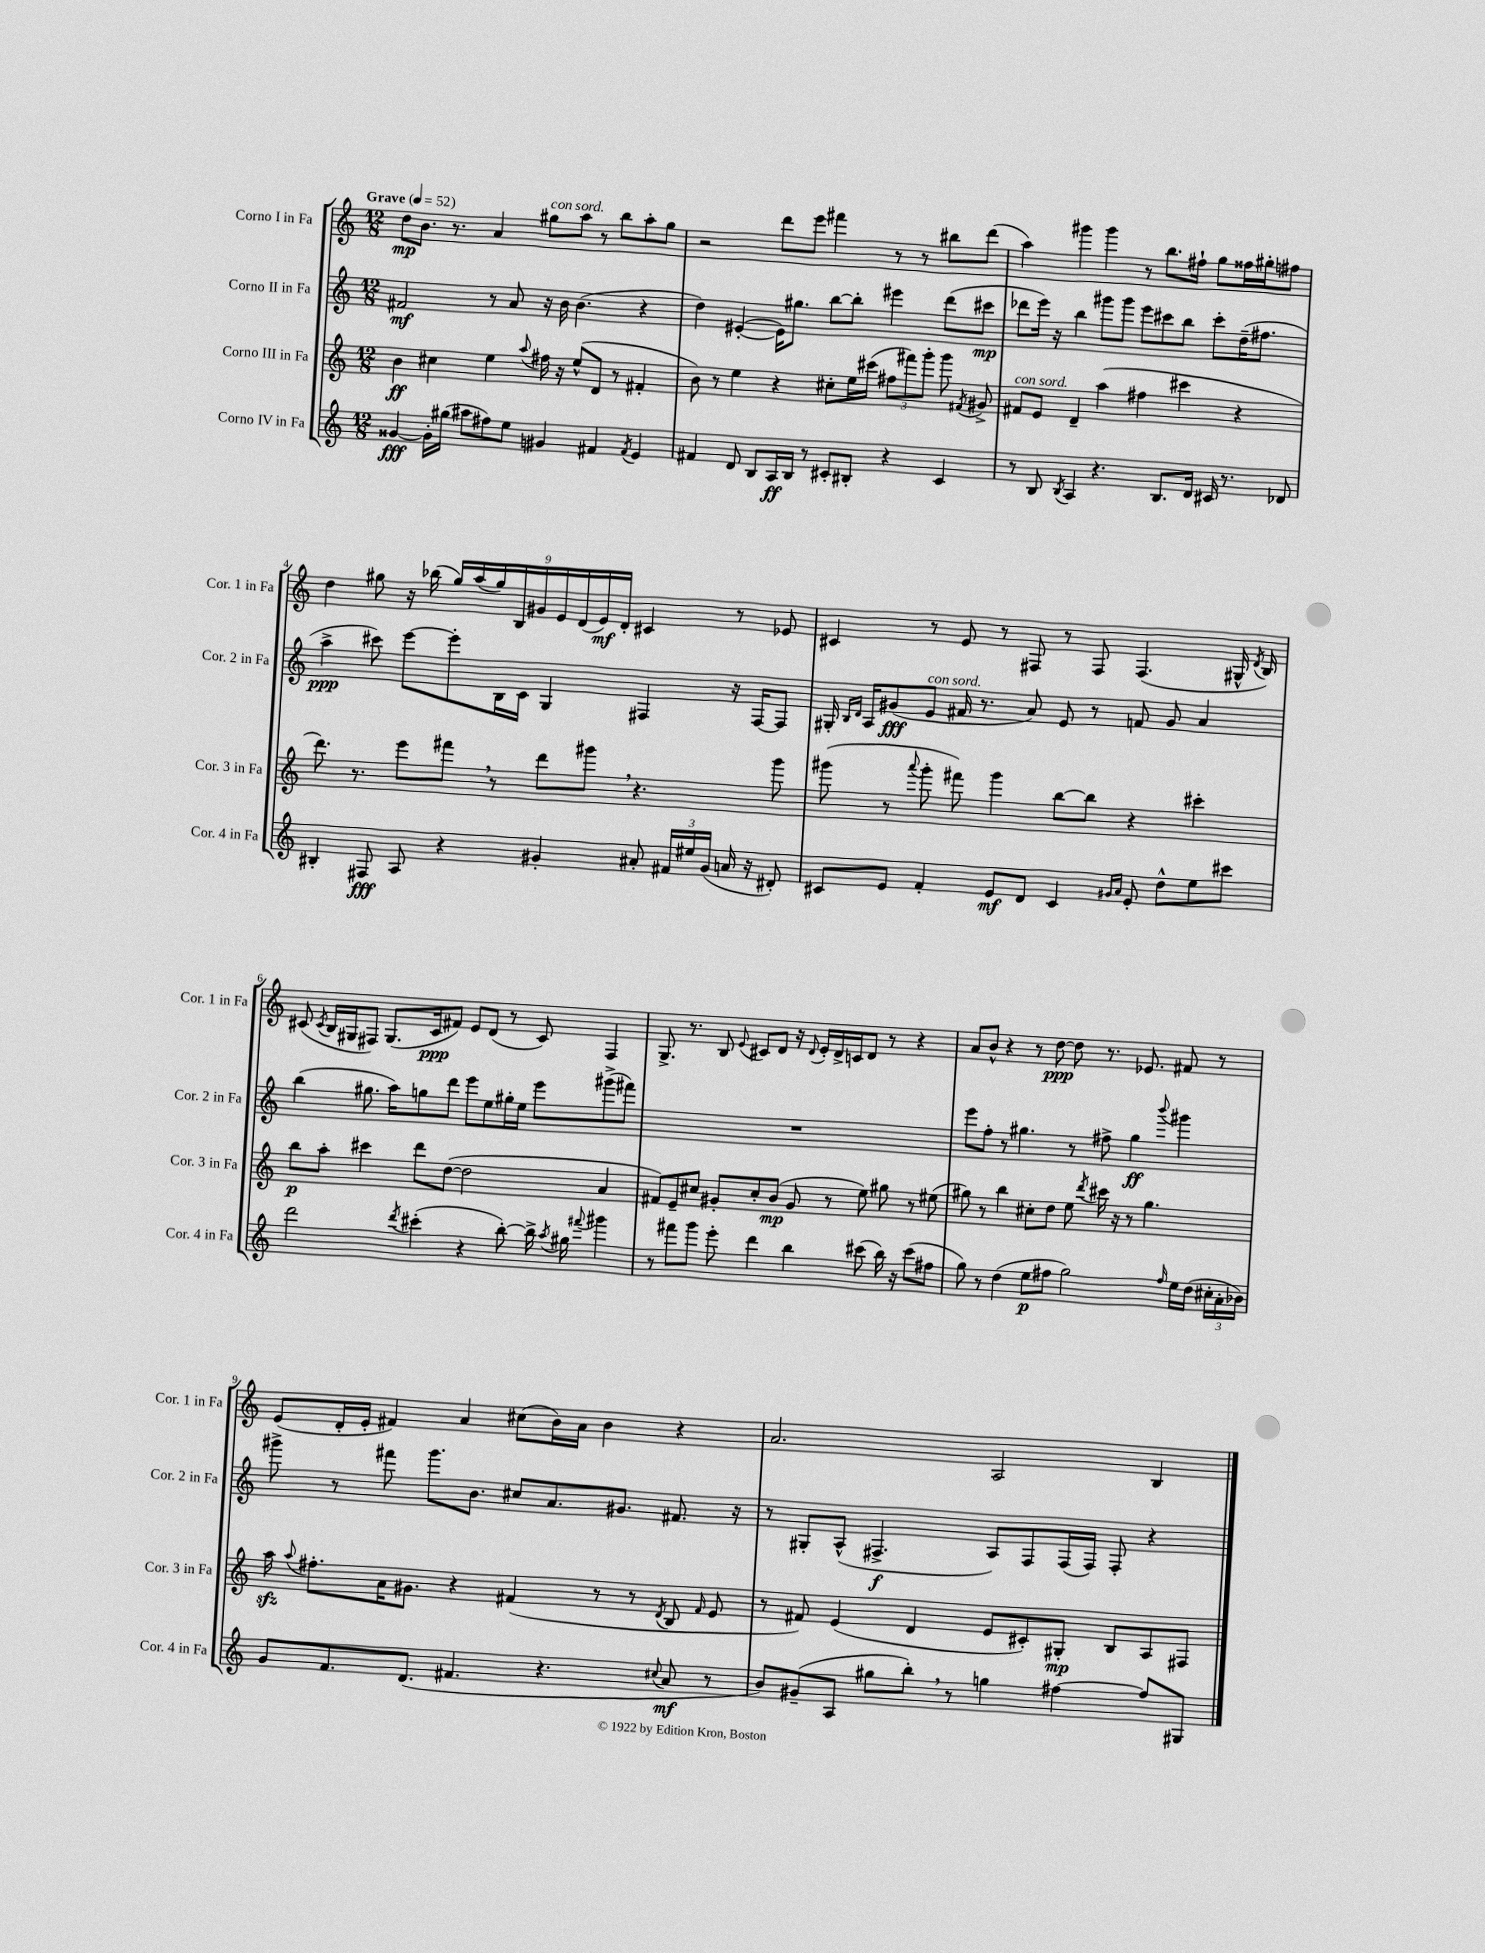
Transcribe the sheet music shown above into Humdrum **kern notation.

**kern	**dynam	**kern	**dynam	**kern	**dynam	**kern	**dynam
*part4	*part4	*part3	*part3	*part2	*part2	*part1	*part1
*staff4	*staff4	*staff3	*staff3	*staff2	*staff2	*staff1	*staff1
*I"Corno IV in Fa	*	*I"Corno III in Fa	*	*I"Corno II in Fa	*	*I"Corno I in Fa	*
*I'Cor. 4 in Fa	*	*I'Cor. 3 in Fa	*	*I'Cor. 2 in Fa	*	*I'Cor. 1 in Fa	*
*clefG2	*	*clefG2	*	*clefG2	*	*clefG2	*
*k[]	*	*k[]	*	*k[]	*	*k[]	*
*M12/8	*	*M12/8	*	*M12/8	*	*M12/8	*
*MM52	*	*MM52	*	*MM52	*	*MM52	*
=1	=1	=1	=1	=1	=1	=1	=1
!	!	!	!	!	!	!LO:TX:a:B:t=Grave	!
[4g##X/	fff	4b\	ff	2f#X/	mf	8dd\L	mp
.	.	.	.	.	.	8.b\J	.
16g##'\LL]	.	4cc#X\	.	.	.	.	.
(16gg#X\JJ	.	.	.	.	.	8.r	.
8aa#X\L	.	.	.	.	.	.	.
8ff#X\)	.	4ee\	.	8r	.	4a/	.
8ee\J	.	.	.	8a/	.	.	.
.	.	8qqaa/	.	.	.	.	.
!	!	!	!	!	!	!LO:TX:a:i:t=con sord.	!
4g#X/	.	16ff#X\	.	16r	.	8gg#X\L	.
.	.	16r	.	16b\	.	.	.
.	.	(8ee^^/L	.	(4.b\	.	8aa\J	.
4f#X/	.	8d/J	.	.	.	8r	.
.	.	8r	.	.	.	8bb\L	.
8qf#/	.	.	.	.	.	.	.
4e/	.	4f#X'/	.	4r	.	8aa'\	.
.	.	.	.	.	.	8gg#\J	.
=2	=2	=2	=2	=2	=2	=2	=2
4f#X/	.	8b\)	.	4dd\)	.	2r	.
.	.	8r	.	.	.	.	.
8d/	.	4ee\	.	([4e#X'/	.	.	.
8B/L	.	.	.	.	.	.	.
16A/L	ff	4r	.	16e#\KL])	.	8ddd\L	.
16B/JJ	.	.	.	8.gg#X\J	.	.	.
8r	.	.	.	.	.	8eee\J	.
8c#X'/L	.	8cc#X'\L	.	[8bb\L	.	4fff#X\	.
8B#X'/J	.	16ee\L	.	8bb'\J]	.	.	.
.	.	(16ccc#X\JJ	.	.	.	.	.
4r	.	12ff#X\L	.	4eee#X\	.	8r	.
.	.	12fff#X\)	.	.	.	.	.
.	.	.	.	.	.	8r	.
.	.	12ggg'\J	.	.	.	.	.
4c#/	.	8ggg\	.	(8ddd\L	.	8bb#X\L	.
.	.	8qf#X/	.	.	.	.	.
.	.	8g#X^/	.	8ccc#X\J	mp	(8ddd\J	.
=3	=3	=3	=3	=3	=3	=3	=3
!	!	!LO:TX:a:i:t=con sord.	!	!	!	!	!
8r	.	8f#X/L	.	8ddd-X\L	.	4aa\)	.
8B/	.	8e/J	.	16eee\Jk)	.	.	.
.	.	.	.	16r	.	.	.
8qB/	.	.	.	.	.	.	.
4A/	.	4d~/	.	4bb\	.	4ggg#X\	.
4.r	.	(4aa\	.	8ggg#X\L	.	4ggg#\	.
.	.	.	.	8ggg#\J	.	.	.
.	.	4ff#X\	.	8eee\L	.	8r	.
8.B/L	.	.	.	8ccc#X\	.	8.bb\L	.
.	.	4ccc#X\	.	8bb\J	.	.	.
16d/Jk	.	.	.	.	.	16ff#X`\Jk	.
16c#X/	.	.	.	8ccc#'\L	.	8gg\L	.
8.r	.	.	.	.	.	.	.
.	.	4r	.	(16dd~\K	.	16ff##X\L	.
.	.	.	.	8.ff#X\J	.	16gg#X'\J	.
8d-X/	.	.	.	.	.	8ff#X\J	.
!!LO:LB:g=z
=4	=4	=4	=4	=4	=4	=4	=4
4B#X'/	.	8.ddd\)	.	4aa^\	ppp	4dd\	.
.	.	8.r	.	.	.	.	.
8F#X/	fff	.	.	8ccc#X\)	.	8gg#X\	.
8A/	.	8eee\L	.	[8eee\L	.	16r	.
.	.	.	.	.	.	(16bb-X\	.
4r	.	8fff#X,\J	.	8eee'\]	.	18gg#/LL)	.
.	.	.	.	.	.	(18aa/	.
.	.	.	.	.	.	18gg#/)	.
.	.	8r	.	16B\L	.	.	.
.	.	.	.	.	.	18B/	.
.	.	.	.	16c\JJ	.	.	.
.	.	.	.	.	.	18g#X/	.
4g#X'/	.	8ddd\L	.	4G/	.	.	.
.	.	.	.	.	.	18e/	.
.	.	.	.	.	.	(18d/	.
.	.	8ggg#X,\J	.	.	.	.	.
.	.	.	.	.	.	18e/)	mf
.	.	.	.	.	.	18d'/JJ	.
8a#X'/	.	4.r	.	4F#X/	.	4c#X/	.
24f#X/LL	.	.	.	.	.	.	.
24ee#X/	.	.	.	.	.	.	.
(24g#/JJ	.	.	.	.	.	.	.
16an/	.	.	.	16r	.	8r	.
16r	.	.	.	[16F#/KL	.	.	.
8d#X'/)	.	8ggg#\	.	8F#/J]	.	8e-X/	.
=5	=5	=5	=5	=5	=5	=5	=5
8c#X/L	.	(8ggg#X\	.	16G#X'/	.	4c#X/	.
.	.	.	.	16qqB/LL	.	.	.
.	.	.	.	16qqd/JJ	.	.	.
.	.	.	.	16A/KL	.	.	.
8e/J	.	8r	.	(8g#X/	fff	.	.
.	.	8qqaaa/	.	.	.	.	.
!	!	!	!	!LO:TX:a:i:t=con sord.	!	!	!
4f'/	.	8ggg#'\	.	8e/J	.	8r	.
.	.	8fff#X\)	.	16f#X/	.	8e/	.
.	.	.	.	8.r	.	.	.
8e/L	mf	4ggg#\	.	.	.	8r	.
8d/J	.	.	.	8a/)	.	8F#X/	.
4c#/	.	[8bb\L	.	8e/	.	8r	.
.	.	8bb\J]	.	8r	.	8F#/	.
16qqg#X/LL	.	.	.	.	.	.	.
16qqa/JJ	.	.	.	.	.	.	.
8e'/	.	4r	.	8fn/	.	(4.F#/	.
8dd^^\L	.	.	.	8g#/	.	.	.
8ee\	.	4ccc#X'\	.	4a/	.	.	.
8ccc#X\J	.	.	.	.	.	16G#X^^/	.
.	.	.	.	.	.	8qd/	.
.	.	.	.	.	.	16B/)	.
!!LO:LB:g=z
=6	=6	=6	=6	=6	=6	=6	=6
2ddd\	.	8bb\L	p	(4bb\	.	(8c#X/	.
.	.	.	.	.	.	8qc#/	.
.	.	8aa'\J	.	.	.	16B/LL	.
.	.	.	.	.	.	16G#X/J	.
.	.	4ccc#X\	.	8.gg#X\	.	8F#X/J)	.
.	.	.	.	.	.	(8.G#/L	.
.	.	.	.	16aa\KL)	.	.	.
8qddd/	.	.	.	.	.	.	.
(4ccc#X'\	.	8ddd\L	.	8ggn\	.	.	.
.	.	.	.	.	.	16c#/k	ppp
.	.	([8dd\J	.	8ddd\J	.	8f#X/J)	.
4r	.	2dd\]	.	8eee\L	.	8e/L	.
.	.	.	.	8ee\	.	(8d/J	.
[8bb'\)	.	.	.	16gg#X'\L	.	8r	.
.	.	.	.	16ee\JJ	.	.	.
16bb^\]	.	.	.	8eee\L	.	8c#/)	.
8qaa/	.	.	.	.	.	.	.
16gg#X\	.	.	.	.	.	.	.
8qqfff#X/	.	.	.	.	.	.	.
4ggg#X\	.	4a/	.	(8ggg#X^\	.	4F#/	.
.	.	.	.	8fff#X\J)	.	.	.
=7	=7	=7	=7	=7	=7	=7	=7
8r	.	8f#X/L)	.	1.r	.	8.G^/	.
8fff#X\L	.	8e~/	.	.	.	.	.
.	.	.	.	.	.	8.r	.
8ggg\J	.	8cc#X/J	.	.	.	.	.
8eee'\	.	8g#X'/L	.	.	.	8B/	.
.	.	.	.	.	.	8qqe/	.
4ddd\	.	8cc#'/	.	.	.	8c#X/L	.
.	.	(8b/J	mp	.	.	8d/J	.
4bb\	.	8g#/	.	.	.	16r	.
.	.	.	.	.	.	8qqd/	.
.	.	.	.	.	.	16e'/LL	.
.	.	8r	.	.	.	16d^/	.
.	.	.	.	.	.	16cn/J	.
(8ccc#X\	.	8ee\)	.	.	.	8d/J	.
16bb\)	.	8gg#X\	.	.	.	8r	.
16r	.	.	.	.	.	.	.
(8ccc#\L	.	8r	.	.	.	4r	.
8ff#X\J	.	(8ee#X\	.	.	.	.	.
=8	=8	=8	=8	=8	=8	=8	=8
8gg\)	.	8gg#X\)	.	8eee\L	.	8a/L	.
8r	.	8r	.	8ff'\J	.	8b^^/J	.
(4dd\	.	4bb\	.	8r	.	4r	.
.	.	.	.	4.gg#X\	.	.	.
8ee\L	p	8cc#X'\L	.	.	.	8r	.
8ff#X\J	.	8dd\J	.	.	.	[8dd\	ppp
2gg\)	.	8ee\	.	8r	.	8dd\]	.
.	.	8qddd/	.	.	.	.	.
.	.	16ccc#X\	.	8ff#X^\	.	8.r	.
.	.	16r	.	.	.	.	.
.	.	8r	.	4gg#\	ff	.	.
.	.	.	.	.	.	8.e-X/	.
.	.	4.gg#\	.	.	.	.	.
16qqff#/	.	.	.	8qqbbb/	.	.	.
16ee\LL	.	.	.	4ggg#X\	.	8f#X/	.
(16dd\JJ	.	.	.	.	.	.	.
24cc#X'\LL	.	.	.	.	.	8r	.
24a'\	.	.	.	.	.	.	.
24b-X\JJ)	.	.	.	.	.	.	.
!!LO:LB:g=z
=9	=9	=9	=9	=9	=9	=9	=9
8g/L	.	16aazz\	.	8ggg#X^\	.	(8e/L	.
.	.	8qqaa/	.	.	.	.	.
.	.	8.ff#X'\L	.	.	.	.	.
8.f/	.	.	.	8r	.	16d'/L	.
.	.	.	.	.	.	16e'/JJ	.
.	.	16a\K	.	8fff#X\	.	4f#X/)	.
(8.d/J	.	8.g#X\J	.	.	.	.	.
.	.	.	.	8.ggg#\L	.	.	.
4.f#X/	.	4r	.	.	.	4a/	.
.	.	.	.	8.b\J	.	.	.
.	.	(4f#X/	.	8cc#X/L	.	(8cc#X\L	.
4.r	.	.	.	8.a/	.	16b\L)	.
.	.	.	.	.	.	16a\JJ	.
.	.	8r	.	.	.	4b\	.
.	.	.	.	8.g#X/J	.	.	.
.	.	8r	.	.	.	.	.
8qqcc#X/	.	8qd/	.	.	.	.	.
8a/	mf	8B/	.	8.f#X/	.	4r	.
.	.	16qqf#/	.	.	.	.	.
8r	.	8e/	.	.	.	.	.
.	.	.	.	16r	.	.	.
=10	=10	=10	=10	=10	=10	=10	=10
8b/L)	.	8r	.	8r	.	2.a/	.
(8g#X~/	.	8f#X/)	.	8G#X'/L	.	.	.
8A/J	.	(4e/	.	(8A^^/J	.	.	.
8gg#X\L	.	.	.	4.F#X^/	f	.	.
8bb',\J)	.	4d/	.	.	.	.	.
8r	.	.	.	.	.	.	.
4ggn\	.	8e/L	.	8A/L)	.	2A/	.
.	.	8c#X'/)	.	8F#/	.	.	.
[4ff#X\	.	8G#X'/J	mp	(16F#/L	.	.	.
.	.	.	.	16F#/JJ)	.	.	.
.	.	8B/L	.	8F#'/	.	.	.
8ff#/L]	.	8A/	.	4r	.	4B/	.
8G#X/J	.	8F#X/J	.	.	.	.	.
==	==	==	==	==	==	==	==
*-	*-	*-	*-	*-	*-	*-	*-
